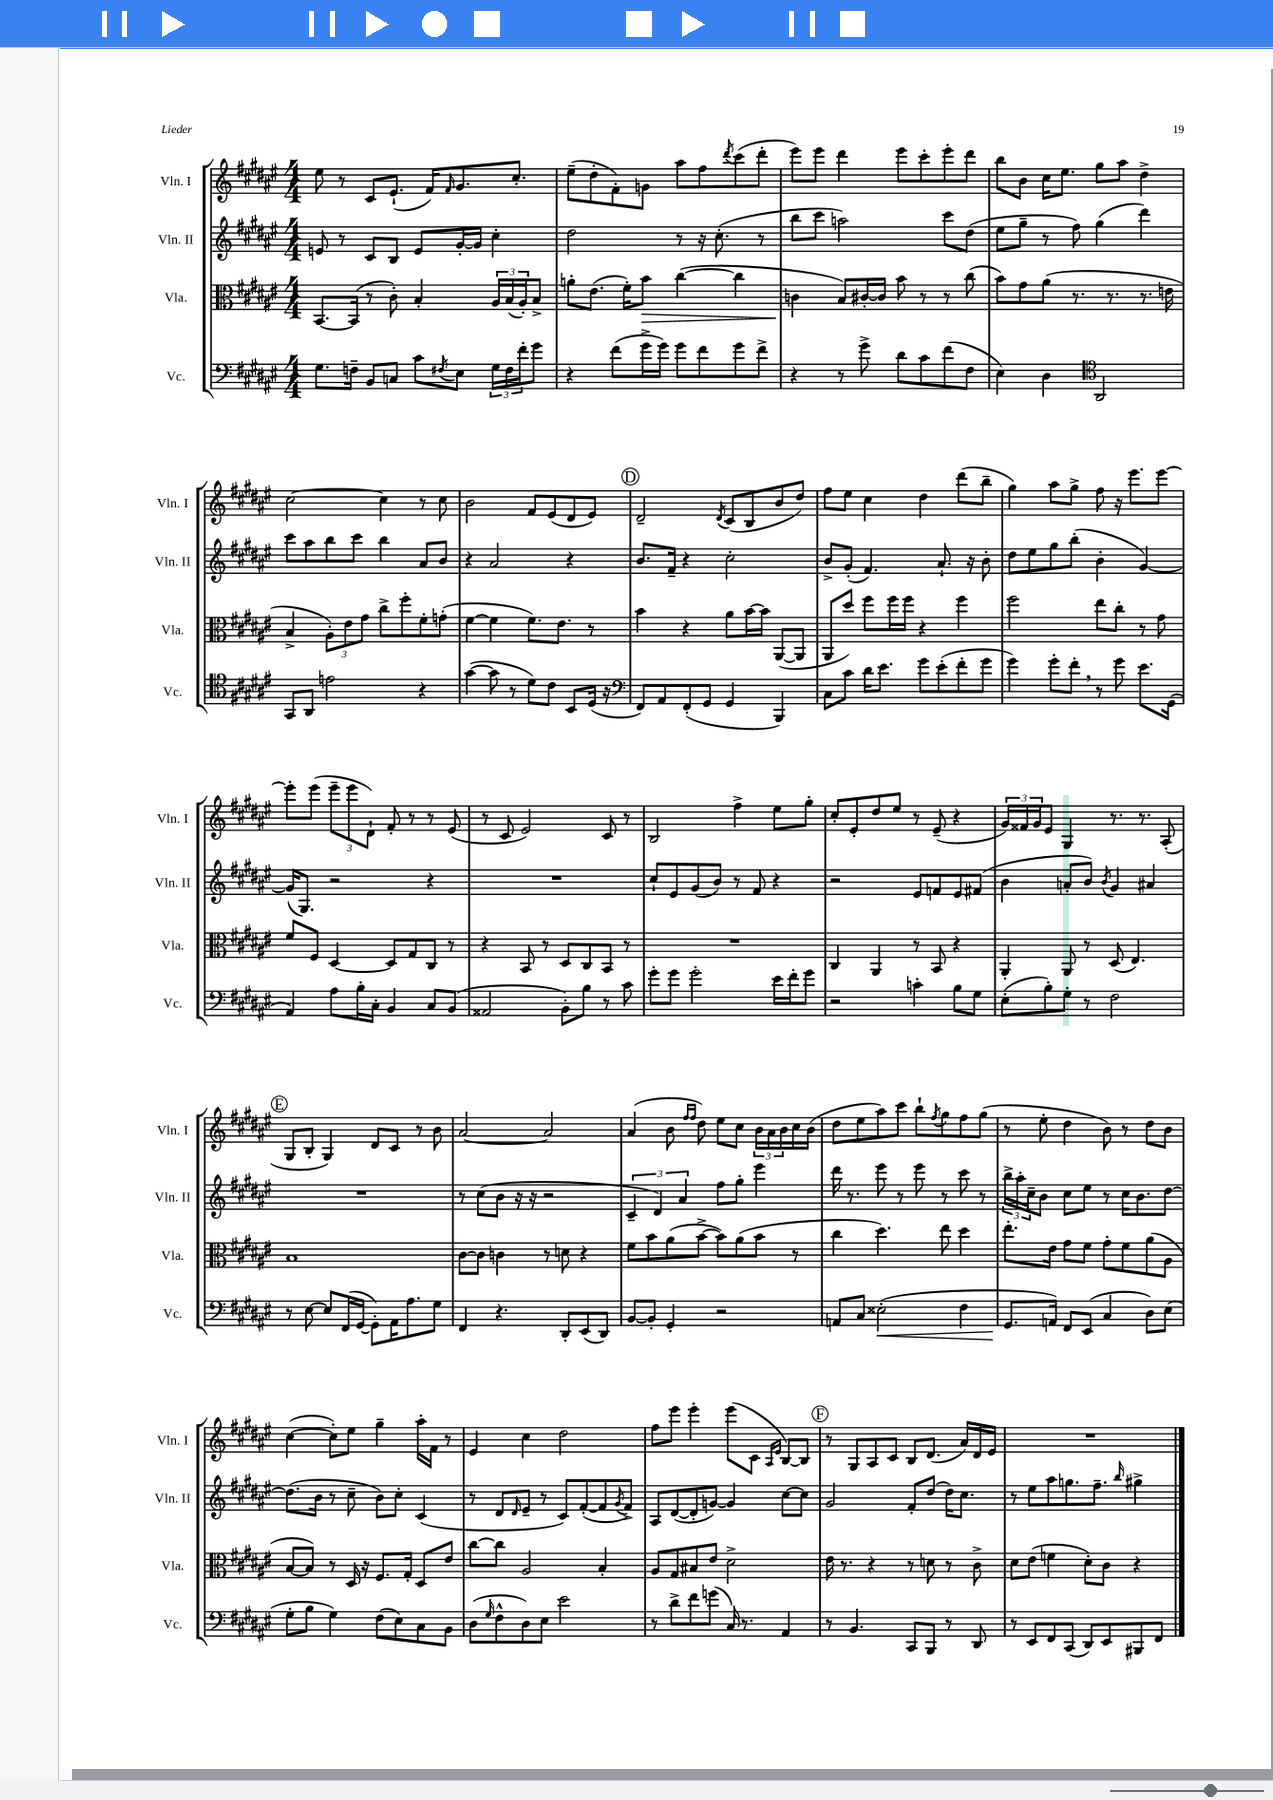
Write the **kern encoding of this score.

**kern	**kern	**kern	**kern
*staff4	*staff3	*staff2	*staff1
*clefF4	*clefC3	*clefG2	*clefG2
*k[f#c#g#d#a#e#]	*k[f#c#g#d#a#e#]	*k[f#c#g#d#a#e#]	*k[f#c#g#d#a#e#]
*M4/4	*M4/4	*M4/4	*M4/4
8.G#	[8.BB	8e	8ee#
.	.	8r	8r
16F~	(16BB]	.	.
8BB	8r	8c#	8c#
8C	8c#')	8B	(8.e#`
8c#	4B'	8e	.
.	.	.	16f#)
8qF#	.	.	16qqf#
8E#	.	[16g#'	8.g#
.	.	16g#]	.
24G#	24A#	4cc#'	.
24F#	(24B	.	.
.	.	.	8.cc#'
24f#'	24A#')	.	.
8g#	8B^	.	.
=	=	=	=
4r	8a'	2dd#	(8ee#~
.	(8.e#	.	8dd#'
(8f#	.	.	8f#')
.	16f#')	.	.
16g#^	8b	.	8g
16g#)	.	.	.
8g#	([4cc#	8r	8aa#
8f#	.	16r	8ff#
.	.	(8.cc#'	.
.	.	.	8qddd#
8g#	4cc#]	.	(8ccc#
8f#^	.	8r	8ddd#'
=	=	=	=
4r	4c	8bb	8eee#)
.	.	8ccc#	8eee#
8r	8B)	2aa)	4ddd#
8g#^	[16c#'	.	.
.	16c#]	.	.
8d#	8b	.	8eee#
8c#	8r	.	8ccc#'
(8f#	8r	8ccc#	8eee#'
8F#	(8cc#	(8dd#	8ddd#
=	=	=	=
4E#)	8b)	8ee#	8bb
.	8g#	8gg#~	8b
4D#	(8a#	8r	16cc#
.	.	.	8.ee#
.	8.r	8ff#)	.
*clefC4	*	*	*
2AA#	.	(4gg#	8gg#
.	8.r	.	.
.	.	.	8aa#
.	8.r	4ddd#)	4dd#^
.	16e	.	.
=	=	=	=
8GG#	4B^	8ccc#	[2cc#
8AA#	.	8aa#	.
2e	12A#')	8bb	.
.	12e#	.	.
.	.	8ccc#	.
.	12g#	.	.
.	8cc#^	4bb	4cc#]
.	8ff#'	.	.
4r	8f#'	8a#	8r
.	(8g'	8b	8cc#
=	=	=	=
([4g#	[4f#	4r	2b
8g#]	4f#]	2a#	.
8r	.	.	.
8d#)	8.f#)	.	8f#
8c#	.	.	(8e#
.	8.e#	.	.
8BB	.	4r	8d#
(16D#	8r	.	8e#)
16r	.	.	.
=	=	=	=
*clefF4	*	*	*
8FF#)	4b	8.b	2d#~
8AA#	.	.	.
.	.	16f#~	.
(8FF#'	4r	4r	.
8GG#	.	.	.
.	.	.	8qd#
4GG#	8a#	2cc#'	(8c#
.	[16b	.	8B
.	16b]	.	.
4BBB)	([8AA#	.	8b
.	8AA#]	.	8dd#)
=	=	=	=
8C#	8AA#	8b^	8ff#
8c#	8dd#)	(8g#'	8ee#
16d#	8ff#	4.f#)	4cc#
8.e#	.	.	.
.	16ff#	.	.
.	16ff#	.	.
8g#	4r	.	4dd#
(8e#'	.	8.a#`	.
8f#'	4ff#	.	(8ddd#
.	.	16r	.
8g#	.	8b'	8bb~
=	=	=	=
4g#)	2ff#	8dd#	4gg#)
.	.	8ee#	.
8g#'	.	8gg#	8aa#
8f#'	.	(8bb'	8gg#^
8r	8ee#	4b'	8ff#
8g#	8cc#'	.	16r
.	.	.	8.eee#
8.e#	8r	[4g#)	.
.	8g#	.	[8eee#
(16GG#	.	.	.
=	=	=	=
4AA#)	8f#	(16g#]	8eee#']
.	.	8.G#)	.
.	8F#	.	(8eee#
8A#	[4D#	2r	12eee#~
.	.	.	12eee#
16B'	.	.	.
.	.	.	12d#`)
16C#'	.	.	.
4BB	8D#]	.	8f#'
.	8G#	.	8r
8C#	8C#	4r	8r
(8BB	8r	.	(8e#
=	=	=	=
2AA##	4r	1r	8r
.	.	.	8c#
.	8BB	.	2e#)
.	8r	.	.
8BB')	8D#	.	.
8B	8C#	.	.
8r	8BB	.	8c#
8c#	8r	.	8r
=	=	=	=
8g#'	1r	8cc#`	2B
8g#	.	8e#	.
2g#'	.	(8g#	.
.	.	8b)	.
.	.	8r	4ff#^
.	.	8f#	.
16e#	.	4r	8ee#
16f#'	.	.	.
8g#	.	.	8gg#'
=	=	=	=
2r	4C#	2r	8cc#'
.	.	.	8e#'
.	4AA#	.	8dd#
.	.	.	8ee#
4c'	8r	8e#	8r
.	8BB	8f	(8e#~
8B	4r	8e#	4r
8G#	.	(8f#	.
=	=	=	=
(8E#'	4AA#'	4b	24g#)
.	.	.	24f##
.	.	.	24g#
8B')	.	.	8e#
8G#'	8AA#	8a'	4G#
8r	8r	8b)	.
.	.	8qb	.
2F#	(8D#	4g#	8.r
.	4.E#)	.	.
.	.	.	8.r
.	.	4a#	.
.	.	.	(8A#'
=	=	=	=
8r	1B	1r	8G#
[8E#	.	.	8B'
8E#]	.	.	4G#)
(16FF#	.	.	.
[16GG#	.	.	.
8GG#'])	.	.	8d#
16AA#	.	.	8c#
8.A#	.	.	.
.	.	.	8r
8G#	.	.	8b
=	=	=	=
4FF#	[8c#	8r	[2a#
.	8c#]	(8cc#	.
4.r	4c	8b	.
.	.	16r	.
.	.	16r	.
.	8r	2r	2a#]
8DD#'	8d	.	.
(8EE#	4r	.	.
8DD#)	.	.	.
=	=	=	=
[8BB	8f#	6c#~	(4a#
8BB']	8b	.	.
.	.	6d#)	.
4GG#'	(8a#	.	8b
.	.	6a#	.
.	.	.	16qqff#
.	.	.	16qqff#
.	[8b^	.	8dd#)
2r	8b])	8ff#	8ee#
.	(8a#	8gg#'	8cc#
.	8b	4eee#	24b
.	.	.	24a#
.	.	.	24b
.	8r	.	16cc#
.	.	.	(16b
=	=	=	=
8AA	4cc#	16ddd#	8dd#
.	.	8.r	.
8C#	.	.	8ee#
(2E##'	4.dd#)	8eee#	8aa#)
.	.	8r	8ccc#
.	.	8eee#	8bb`
.	.	.	8qff#
.	8ee#	8r	8gg#
4F#	4dd#	8ccc#	8ff#
.	.	8r	(8gg#
=	=	=	=
8.GG#	8.ee#'	24bb^	8r
.	.	24aa#'	.
.	.	24cc#~	.
.	.	8b	8ee#'
16AA)	16e#	.	.
8FF#	8g#	8cc#	4dd#
(8EE#	8f#	8ee#	.
4C#	8g#'	8r	8b)
.	8f#	16cc#	8r
.	.	8.b	.
8D#)	(8a#	.	8dd#
(8E#	8A#	[8dd#	8b
=	=	=	=
8G#'	[8B	(8.dd#]	([4cc#
8B	8B])	.	.
.	.	16b	.
4G#)	8r	8r	8cc#'])
.	16D#	8cc#~	8ee#
.	16r	.	.
(8F#	8.F#	8b)	4gg#~
8E#)	.	8cc#'	.
.	16G#'	.	.
8C#	8D#	(4c#	16aa#'
.	.	.	16f#
8BB	8e#	.	8r
=	=	=	=
(8D#	[8cc#	8r	4e#
16qqG#	.	.	.
8F#^^	8cc#]	8d#	.
.	.	16qqd#	.
8D#)	2A#	8e#~	4cc#
8E#	.	8r	.
2e#	.	8c#)	2dd#
.	.	([8f#'	.
.	4B'	8f#]	.
.	.	8qg#	.
.	.	8f#^)	.
=	=	=	=
8r	8A#	8A#	8ff#
8d#^	8G#	([8d#	8eee#
8f#	8B#	8d#']	4eee#'
(8g	8e#	[8g)	.
16C#)	2d#^	4g]	(8eee#
8.r	.	.	.
.	.	.	8c#
.	.	.	16qqA#
.	.	.	16qqe#
4AA#	.	[8cc#	[8B)
.	.	8cc#]	8B]
=	=	=	=
8r	16e#	2g#	8r
.	8.r	.	.
4.BB	.	.	8G#
.	4r	.	8A#
.	.	.	8c#
8CC#	8r	8f#'	8B
8BBB	8d	(8dd#	(8.d#
8r	8r	16dd#)	.
.	.	8.cc#	16a#)
8DD#	8c#^	.	16d#
.	.	.	16e#
=	=	=	=
8r	8d#	8r	1r
8EE#	(8e#	8ee#	.
8FF#	4f	8aa#	.
(8CC#	.	8.gg	.
8DD#)	8d#')	.	.
.	.	8.ff#~	.
8EE#	8c#	.	.
.	.	16qqbb	.
8BBB#	4r	4gg#^	.
8FF#	.	.	.
==	==	==	==
*-	*-	*-	*-
